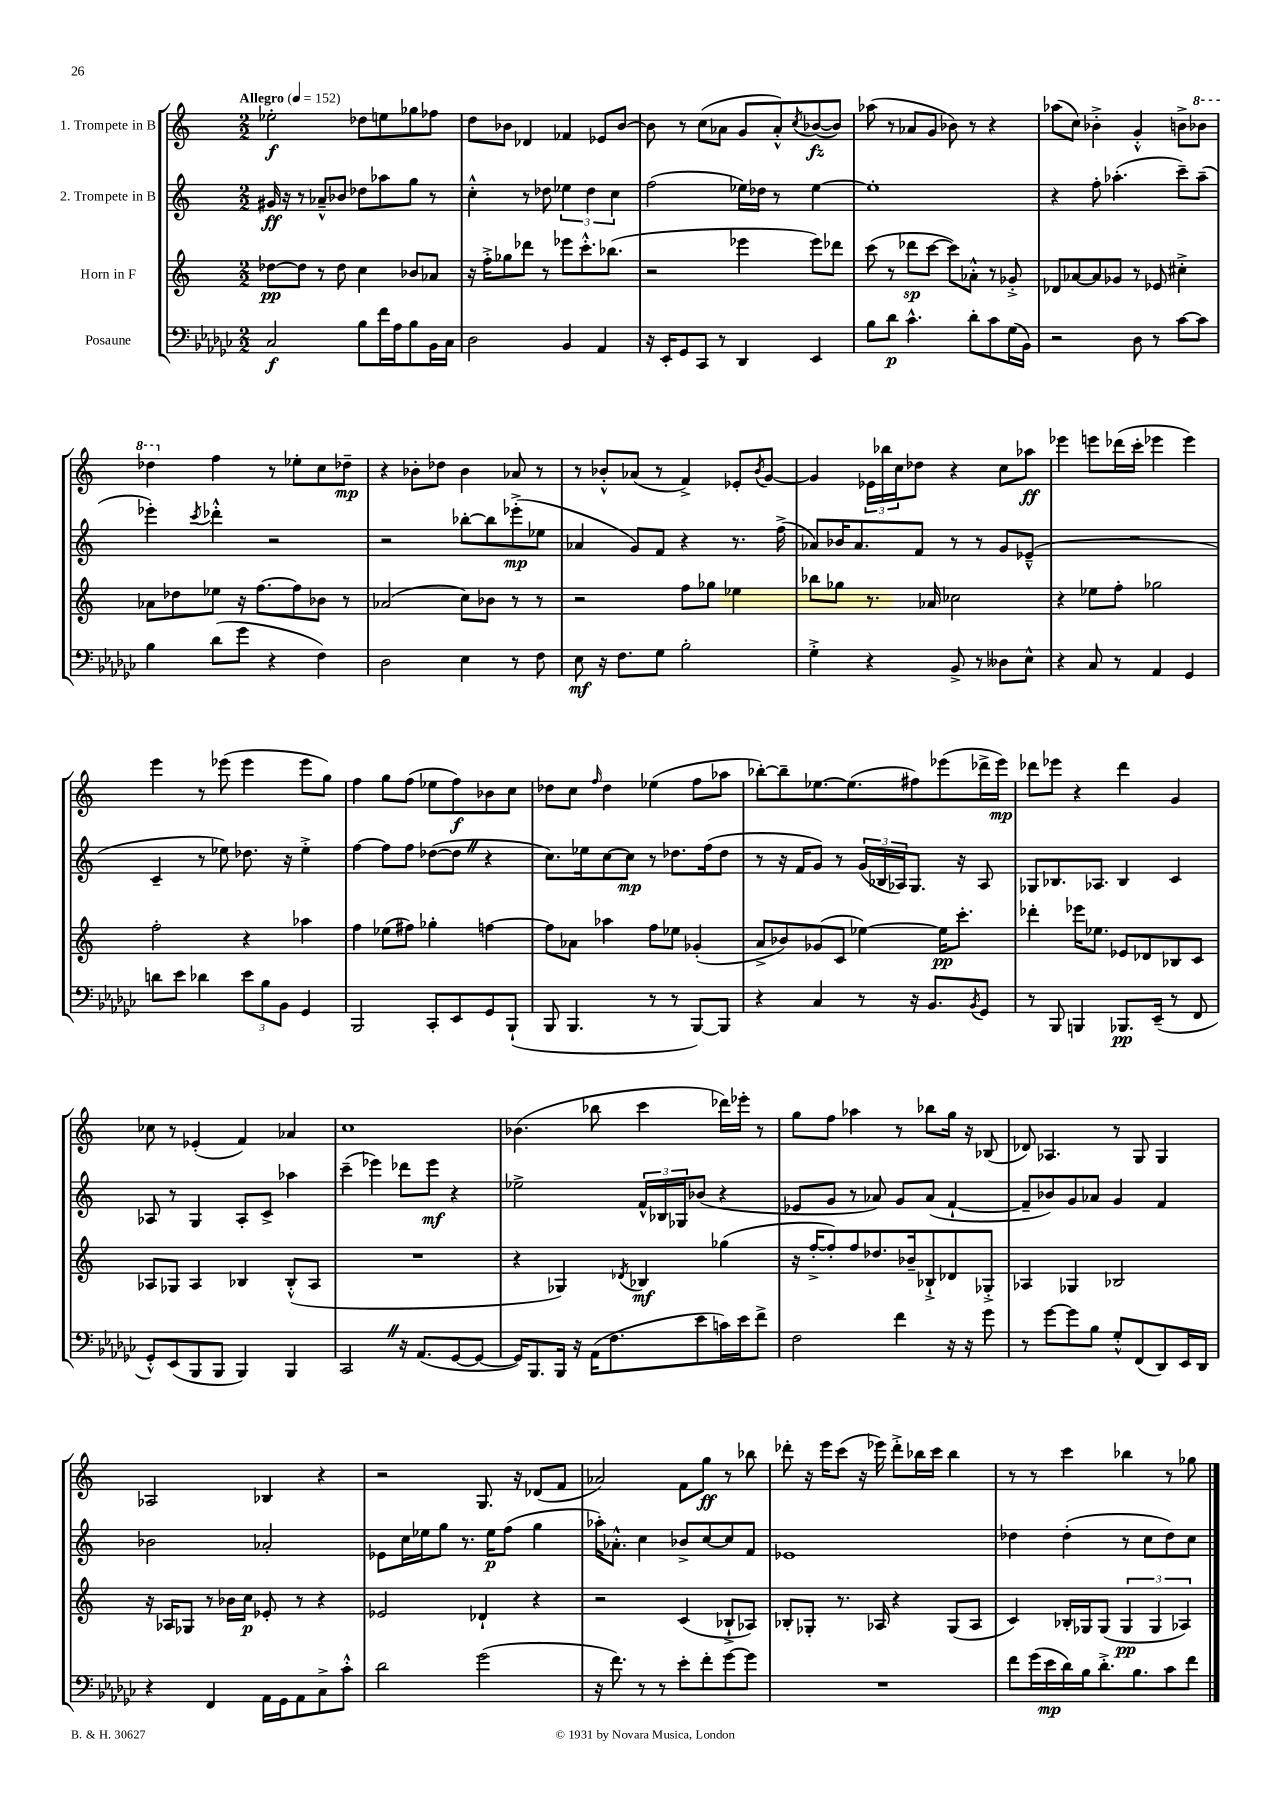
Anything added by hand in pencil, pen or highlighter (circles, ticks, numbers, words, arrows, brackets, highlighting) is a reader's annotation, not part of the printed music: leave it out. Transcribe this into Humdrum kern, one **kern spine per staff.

**kern	**kern	**kern	**kern
*staff4	*staff3	*staff2	*staff1
*clefF4	*clefG2	*clefG2	*clefG2
*k[b-e-a-d-g-c-]	*k[]	*k[]	*k[]
*M2/2	*M2/2	*M2/2	*M2/2
*MM152	*MM152	*MM152	*MM152
2C-	[8dd-	16g#	2ee-'
.	.	16r	.
.	8dd-]	8r	.
.	8r	8a-~^^	.
.	8dd-	8b-	.
8B-	4cc	8dd-	8dd-
16f	.	8aa-	8ee
16A-	.	.	.
8B-	8b-	8gg	8gg-
16BB-	8a-	8r	8ff-
16C-	.	.	.
=	=	=	=
2D-	16r	4cc'^^	8dd
.	16ff'^	.	.
.	8gg-	.	8b-
.	8ddd-	8r	4d-
.	8r	8dd-	.
4BB-	8eee-	6ee-	4f-
.	8.ccc'^^	.	.
.	.	6dd-	.
4AA-	.	.	8e-
.	(8.bb-	.	.
.	.	6cc	.
.	.	.	[8b-
=	=	=	=
16r	2r	(2ff	8b-]
16EE-'	.	.	.
8GG-	.	.	8r
8CC-	.	.	(8cc
8r	.	.	8a-
4DD-	4eee-	16ee-)	8g
.	.	16dd-	.
.	.	8r	8a-'^^)
.	.	.	8qcc
4EE-	8eee-)	[4ee-	([8b-
.	8ddd-	.	8b-])
=	=	=	=
8B-	(8ccc	1ee-']	(8aa-
8d-	8r	.	8r
4.c-^^	8ddd-	.	8a-
.	[8ccc	.	8g
.	8ccc])	.	8b-)
8d-'	8a-'^^	.	8r
8c-	8r	.	4r
(16G-	8g-'^	.	.
16BB-)	.	.	.
=	=	=	=
2r	8d-	4r	(8aa-
.	[8a-	.	8cc)
.	8a-]	8ff'	4b-'^
.	8g-	(4.aa-'	.
8D-	8r	.	4g'^^
8r	8e-	.	.
[8c-	4cc#'^	8ccc~)	8b^
8c-]	.	(8aa-~	8bb-
=	=	=	=
4B-	8a-	4eee-')	4ddd-
.	8dd-	.	.
.	.	8qccc	.
(8d-	8ee-	4ddd-'^^	4ff
8g-	16r	.	.
.	[8.ff	.	.
4r	.	2r	8r
.	8ff]	.	8ee-'
4F)	8b-	.	8cc
.	8r	.	8dd-~
=	=	=	=
2D-	(2a-	2r	4r
.	.	.	8b-'
.	.	.	8dd-
4E-	8cc)	[8bb-'	4b-
.	8b-	8bb-]	.
8r	8r	(8eee-'^	8a-
8F	8r	8ee-	8r
=	=	=	=
8E-	2r	4a-	8r
16r	.	.	8b-'^^
8.F	.	.	.
.	.	8g)	(8a-
8G-	.	8f	8r
2B-'	8ff	4r	4f^)
.	8gg-	.	.
.	4ee-	8.r	8e-'
.	.	.	8qb-
.	.	.	[8g
.	.	(16ff^	.
=	=	=	=
4G-'^	8bb-	8a-)	4g]
.	8gg-	16b-	.
.	.	8.a-	.
4r	8.r	.	24e-
.	.	.	24bb-
.	.	.	24cc
.	.	8f	8dd-
.	16a-	.	.
8BB-^	2cc-	8r	4r
8r	.	8r	.
8D--	.	8g	8cc
8E-^^	.	(8e-~^^	8aa-
=	=	=	=
4r	4r	1r	4eee-
8C-	8ee-	.	8eee
8r	8ff'	.	(16ddd-
.	.	.	16ccc'
4AA-	2gg-	.	4eee-
4GG-	.	.	4eee-)
=	=	=	=
8d	2ff'	4c~	4eee
8e-	.	.	.
4d-	.	8r	8r
.	.	8ee-)	(8eee-
12e-	4r	8.dd-	4eee-
12B-	.	.	.
12BB-	.	.	.
.	.	16r	.
4GG-	4aa-	4ee-'^	8eee-
.	.	.	8gg)
=	=	=	=
2BBB-	4ff	[4ff	4ff
.	(8ee-	8ff]	8gg
.	8ff#)	8ff	(8ff
8CC-'	4gg-'	([8dd-	8ee-
8EE-	.	8dd-]	8ff)
8GG-	[4ff	4r	8b-
(8BBB-`	.	.	8cc
=	=	=	=
8BBB-	8ff]	8.cc)	8dd-
4.BBB-	8a-	.	8cc
.	.	16ee-	.
.	.	.	16qqff
.	4aa-	[8cc	4dd-
.	.	8cc]	.
8r	8ff	8r	(4ee-
8r	8ee-	8.dd-	.
[8BBB-)	(4g-'	.	8ff
.	.	(16ff	.
8BBB-]	.	8dd-	8aa-
=	=	=	=
4r	8a^	8r	[8bb-')
.	8b-)	16r	8bb-~]
.	.	16f	.
4C-	(8g-	8g)	[8.ee-
.	8c	8r	.
.	.	.	(8.ee-]
8r	[4ee-)	(24g	.
.	.	24B-	.
.	.	24A-)	.
16r	.	8.G	8ff#)
8.BB-	.	.	.
.	16ee-]	.	(8eee-
.	8.ccc'	16r	.
8qBB-	.	.	.
8GG-	.	8A-	16ddd-^
.	.	.	16eee-)
=	=	=	=
8r	4ddd-'	8G-	8ddd-
8BBB-	.	8.B-	8eee-
4BBB	16eee-	.	4r
.	8.ee-	8.A-	.
8.BBB-	8e-	4B-	4ddd-
.	8d-	.	.
(16EE-~	.	.	.
8r	8B-	4c	4g
8FF	8c	.	.
=	=	=	=
8GG-'^^)	8A-	8A-	8cc-
(8EE-	8G-	8r	8r
8BBB-	4A-	4G	(4e-'
8BBB-	.	.	.
4BBB-)	4B-	8A-'	4f)
.	.	8c^	.
4BBB-	(8B-'^^	4aa-	4a-
.	8A-	.	.
=	=	=	=
2CC-	1r	(4ccc~	1cc
.	.	4eee-)	.
16r	.	8ddd-	.
(8.AA-	.	.	.
.	.	8eee-	.
[8GG-	.	4r	.
8GG-_	.	.	.
=	=	=	=
16GG-])	4r	2ee-^	(4.b-
8.BBB-	.	.	.
16BBB-	4G-)	.	.
16r	.	.	.
(16AA-	.	.	8bb-
8.F	.	.	.
.	8qd-	.	.
.	4B-	24f^^	4ccc
.	.	24B-	.
.	.	24G-	.
8e-	.	(8b-	.
16c)	(4gg-	4r	16ddd-)
16e-	.	.	16eee-'
8f^	.	.	8r
=	=	=	=
2F	16r	8e-	8gg
.	[16ff'^	.	.
.	8ff'])	8g	8ff
.	8ff	8r	4aa-
.	8.dd-	8a-)	.
4f	.	8g	8r
.	16b-~	.	.
.	8B-`^	(8a-	8bb-
16r	8d-	[4f`	16gg
16r	.	.	16r
8g-	8G-'^	.	(8B-
=	=	=	=
8r	4A-	8f~]	8d-)
[8g-	.	8b-)	4.A-
8g-]	4G-	8g	.
8B-	.	8a-	.
8G-'^^	2B-	4g	8r
(8FF	.	.	8G
8DD-)	.	4f	4G
16EE-	.	.	.
16DD-	.	.	.
=	=	=	=
4r	16r	2b-	2A-
.	16A-	.	.
.	8G-	.	.
4FF	8r	.	.
.	16b-	.	.
.	16cc	.	.
16AA-	8e-'	2a-'	4B-
16GG-	.	.	.
8AA-	8r	.	.
8C-^	4r	.	4r
8c-'^^	.	.	.
=	=	=	=
2d-	2e-	8e-	2r
.	.	16cc	.
.	.	16ee-	.
.	.	8gg	.
.	.	8.r	.
(2g-	4d-`	.	8.G
.	.	16ee-	.
.	.	(8ff	.
.	.	.	16r
.	4r	4gg	(8d-
.	.	.	8f
=	=	=	=
16r	2r	16aa-')	2a-)
8.f)	.	8.a-'^^	.
8r	.	4cc	.
8r	.	.	.
8e-'	(4c	8b-^	8f
8f'	.	[8cc	8gg
[8g-	8B-`^	8cc]	8r
8g-]	8A-)	8f	8bb-
=	=	=	=
1r	8B-'	1e-	8ddd-'
.	8G-'	.	16r
.	.	.	16eee
.	8.r	.	(8ccc
.	.	.	16r
.	16A-	.	16eee-)
.	4r	.	8ddd-'^
.	.	.	16bb-
.	.	.	16ccc
.	(8G-	.	4bb-
.	8A-	.	.
=	=	=	=
8f	4c)	4dd-	8r
(16g-	.	.	8r
16e-	.	.	.
16d-)	16B-'	(4dd-'	4ccc
16B-	16G-	.	.
8.d-'^	(8G-	.	.
.	6G-	8r	4bb-
8.B-	.	.	.
.	.	8cc	.
.	6G-	.	.
8c-	.	8dd-)	8r
.	6A-)	.	.
8f	.	8cc	8gg-
==	==	==	==
*-	*-	*-	*-
